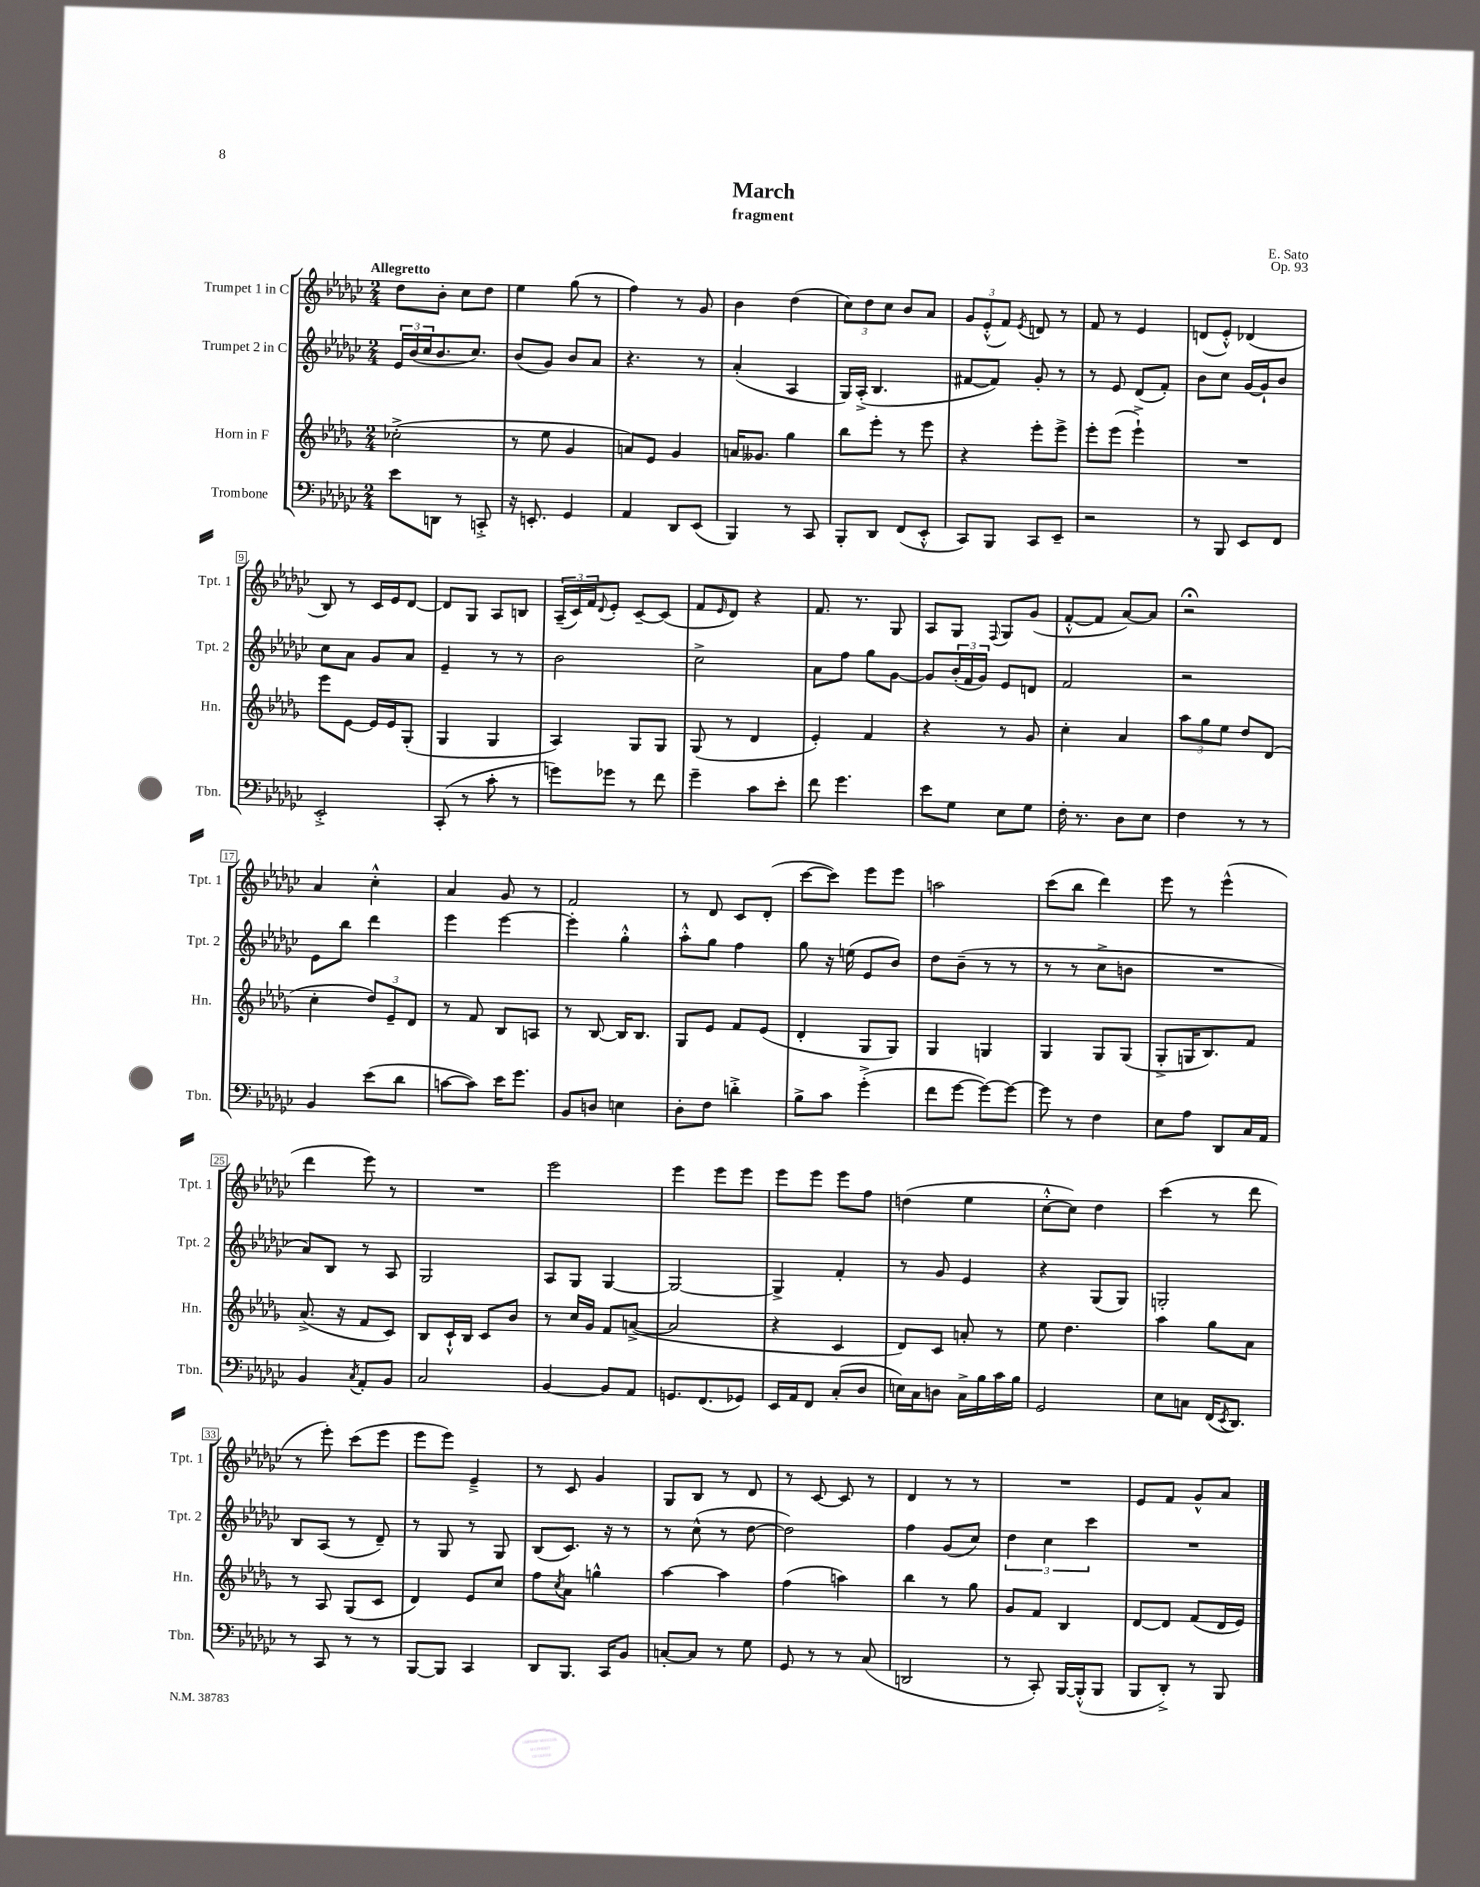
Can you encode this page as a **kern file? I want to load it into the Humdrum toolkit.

**kern	**kern	**kern	**kern
*part4	*part3	*part2	*part1
*staff4	*staff3	*staff2	*staff1
*I"Trombone	*I"Horn in F	*I"Trumpet 2 in C	*I"Trumpet 1 in C
*I'Tbn.	*I'Hn.	*I'Tpt. 2	*I'Tpt. 1
*clefF4	*clefG2	*clefG2	*clefG2
*k[b-e-a-d-g-c-]	*k[b-e-a-d-g-]	*k[b-e-a-d-g-c-]	*k[b-e-a-d-g-c-]
*M2/4	*M2/4	*M2/4	*M2/4
=1	=1	=1	=1
!	!	!	!LO:TX:a:B:t=Allegretto
8e-\L	(2cc-X'^\	24e-/LL	8dd-\L
.	.	(24b-/	.
.	.	24cc-/J	.
8DDn\J	.	8.b-/	8b-'\J
8r	.	.	8cc-\L
.	.	8.cc-/J)	.
8CCn'^/	.	.	8dd-\J
=2	=2	=2	=2
16r	8r	(8b-/L	4ee-\
8.EEn'/	.	.	.
.	8ee-\	8g-/J)	.
4GG-/	4g-/	8b-/L	(8gg-\
.	.	8a-/J	8r
=3	=3	=3	=3
4AA-/	8an/L)	4.r	4ff\)
.	8e-/J	.	.
8DD-/L	4g-/	.	8r
(8EE-/J	.	8r	8g-/
=4	=4	=4	=4
4BBB-/)	16an/KL	(4a-'/	4b-\
.	8.g--X/J	.	.
8r	4gg-\	4A-/	(4dd-\
8CC-/	.	.	.
=5	=5	=5	=5
8BBB-'/L	8bb-\L	16G-/LL)	12cc-\L)
.	.	(16A-'^/JJ	.
.	.	.	12dd-\
8DD-/J	8eee-'\J	4.B-/	.
.	.	.	12cc-\J
(8FF/L	8r	.	8b-/L
8EE-'^^/J	8eee-\	.	8a-/J
=6	=6	=6	=6
8CC-/L)	4r	[8f#X/L	12g-/L
.	.	.	(12e-'^^/
8BBB-/J	.	8f#/J])	.
.	.	.	12f/J)
.	.	.	8qe-/
8CC-/L	8eee-'\L	8g-'/	8dn/
8EE-~/J	8eee-^\J	8r	8r
=7	=7	=7	=7
2r	8eee-'\L	8r	8f/
.	(8eee-\J	8e-/	8r
.	4eee-`^\)	(8d-/L	4e-/
.	.	8f'/J)	.
=8	=8	=8	=8
8r	2r	8b-\L	(8dn/L
8BBB-/	.	8cc-\J	8e-'^^/J)
8EE-/L	.	[16g-/LL	(4d-X/
.	.	16g-`/J]	.
8FF/J	.	8b-/J	.
!!LO:LB:g=z
=9	=9	=9	=9
2EE-'^/	8eee-\L	8cc-\L	8B-/)
.	[8e-\J	8a-\J	8r
.	16e-/LL]	8g-/L	16c-/LL
.	16e-/J	.	16e-/J
.	(8G-'/J	8a-/J	[8d-/J
=10	=10	=10	=10
(8CC-'/	4G-/	4e-~/	8d-/L]
8r	.	.	8G-/J
8c-'\	4G-/	8r	8A-/L
8r	.	8r	8Bn/J
=11	=11	=11	=11
8gn\L)	4A-/)	2b-\	(24A-~/LL
.	.	.	24c-/)
.	.	.	24f/J
.	.	.	8qqd-/
8g-X\J	.	.	8e-'/J
8r	8G-/L	.	[8c-~/L
8f\	8G-/J	.	(8c-/J]
=12	=12	=12	=12
4g-~\	(8G-/	2cc-^\	8f/L
.	.	.	16qqe-/
.	8r	.	8d-/J)
8c-\L	4d-/	.	4r
8e-'\J	.	.	.
=13	=13	=13	=13
8f\	4e-'/)	8a-\L	8.f/
4.g-\	.	8ff\J	.
.	.	.	8.r
.	4f/	8gg-\L	.
.	.	[8g-\J	8G-/
=14	=14	=14	=14
8e-\L	4r	8g-/L]	8A-/L
8G-\J	.	(24b-'/L	8G-/J
.	.	24f/	.
.	.	24g-/JJ)	.
.	.	.	8qqF/
8E-\L	8r	8e-/L	8G-/L
8G-\J	8g-/	8dn/J	(8g-/J
=15	=15	=15	=15
16F'\	4cc'\	2f/	[8f'^^/L
8.r	.	.	.
.	.	.	8f/J]
8D-\L	4a-/	.	[8a-/L)
8E-\J	.	.	8a-/J]
=16	=16	=16	=16
4F\	12aa-\L	2r	2r;<
.	12gg-\	.	.
.	12ee-\J	.	.
8r	8dd-/L	.	.
8r	(8d-/J	.	.
!!LO:LB:g=z
=17	=17	=17	=17
4BB-/	4cc'\	8e-\L	4a-/
.	.	8bb-\J	.
(8e-\L	12dd-/L)	4ddd-\	4cc-'^^\
.	12e-~/	.	.
8d-\J	.	.	.
.	12d-/J	.	.
=18	=18	=18	=18
[8cn\L	8r	4eee-\	4a-/
8c\J])	8f/	.	.
16e-\KL	8B-/L	[4eee-\	8g-/
8.g-\J	.	.	.
.	8An/J	.	8r
=19	=19	=19	=19
8BB-/L	8r	4eee-'\]	2f/
8Dn/J	[8B-/	.	.
4En\	16B-/KL]	4gg-'^^\	.
.	8.B-/J	.	.
=20	=20	=20	=20
8D-'\L	8G-/L	8aa-'^^\L	8r
8F\J	8e-/J	8gg-\J	8d-/
4dn'^\	8f/L	4ff\	8c-/L
.	(8e-/J	.	(8d-'/J
=21	=21	=21	=21
8B-^\L	4d-'/	8gg-\	[8ccc-\L
8c-\J	.	16r	8ccc-\J])
.	.	(16een\	.
(4g-'^\	8G-/L	8e-/L	8eee-\L
.	8G-/J)	8b-/J)	8eee-\J
=22	=22	=22	=22
8f\L	4G-/	8dd-\L	2aan\
[8g-\J	.	(8b-~\J	.
8g-\L_)	4Gn/	8r	.
8g-\J_	.	8r	.
=23	=23	=23	=23
8g-\]	4G-/	8r	(8ccc-\L
8r	.	8r	8bb-\J
4F\	8G-/L	8cc-^\L	4ddd-\)
.	(8G-/J	8bn\J	.
=24	=24	=24	=24
8E-\L	8G-'^/L	2r	8eee-\
8A-\J	16Gn/K	.	8r
.	8.B-/)	.	.
8DD-/L	.	.	(4eee-^^\
16C-/L	8f/J	.	.
16AA-/JJ	.	.	.
!!LO:LB:g=z
=25	=25	=25	=25
4BB-/	(8.a-^/	8a-/L)	4ddd-\
.	.	8B-/J	.
.	16r	.	.
8qC-/	.	.	.
8AA-'/L	8f/L	8r	8eee-\)
8BB-/J	8c/J)	8A-/	8r
=26	=26	=26	=26
2C-/	8B-/L	2G-/	2r
.	16c`^^/L	.	.
.	16B-/JJ	.	.
.	8c/L	.	.
.	8b-/J	.	.
=27	=27	=27	=27
[4BB-/	8r	8A-/L	2eee-\
.	16cc/LL	8G-/J	.
.	16g-/JJ	.	.
8BB-/L]	8f/L	[4G-/	.
8AA-/J	([8an^/J	.	.
=28	=28	=28	=28
8.GGn/L	2a/]	2G-/_	4eee-\
(8.FF/	.	.	.
.	.	.	8eee-\L
8GG-X/J)	.	.	8eee-\J
=29	=29	=29	=29
16EE-/LL	4r	4G-^/]	8eee-\L
16AA-/J	.	.	.
8FF/J	.	.	8eee-\J
(8C-'/L	4c/	4f'/	8eee-\L
8D-/J	.	.	8ff\J
=30	=30	=30	=30
16En\LL)	8d-/L)	8r	(4ddn\
16C-\J	.	.	.
8Dn\J	8c/J	8g-/	.
16C-^\LL	8an'/	4e-/	4ee-\
16B-\	.	.	.
16c-\	8r	.	.
16B-\JJ	.	.	.
=31	=31	=31	=31
2GG-/	8ee-\	4r	[8cc-'^^\L
.	4.dd-\	.	8cc-\J])
.	.	(8G-/L	4dd-\
.	.	8G-/J)	.
=32	=32	=32	=32
8E-\L	4aa-\	2Gn'/	(4ccc-\
8Cn\J	.	.	.
(16FF/KL	8gg-\L	.	8r
8qEE-/	.	.	.
8.DD-/J)	.	.	.
.	8a-\J	.	8ddd-\
!!LO:LB:g=z
=33	=33	=33	=33
8r	8r	8B-/L	8r
8CC-/	8A-/	(8A-/J	8eee-'\)
8r	(8G-/L	8r	(8ccc-\L
8r	8c/J	8d-~/)	8eee-\J
=34	=34	=34	=34
[8BBB-/L	4d-/)	8r	8eee-\L
8BBB-/J]	.	8G-/	8eee-\J)
4CC-/	8e-/L	8r	4e-~^/
.	8cc/J	8G-/	.
=35	=35	=35	=35
8DD-/L	8ff\L	(8B-/L	8r
.	8qcc/	.	.
8.BBB-/J	8a-\J	8.c-/J)	8c-/
.	4ggn^^\	.	4g-/
16CC-/KL	.	16r	.
8BB-/J	.	8r	.
=36	=36	=36	=36
[8Cn'/L	[4aa-\	8r	8G-/L
8C/J]	.	(8cc-^^\	8B-/J
8r	4aa-\]	8r	8r
8G-\	.	[8dd-\	8d-/
=37	=37	=37	=37
8GG-/	(4ff\	2dd-\])	8r
8r	.	.	[8c-/
8r	4aan\)	.	8c-/]
(8C-/	.	.	8r
=38	=38	=38	=38
2DDn/	4bb-\	4ff\	4d-/
.	8r	(8g-/L	8r
.	8gg-\	8cc-/J)	8r
=39	=39	=39	=39
8r	8g-/L	6dd-\	2r
8CC-'/)	8f/J	.	.
.	.	6cc-\	.
[16BBB-/LL	4B-/	.	.
(16BBB-'^^/J]	.	.	.
.	.	6ccc-\	.
8BBB-/J	.	.	.
=40	=40	=40	=40
8BBB-/L	[8d-/L	2r	8e-/L
8DD-'^/J)	8d-/J]	.	8f/J
8r	(8f/L	.	8g-^^/L
8BBB-/	16d-/L	.	8a-/J
.	16e-/JJ)	.	.
==	==	==	==
*-	*-	*-	*-
